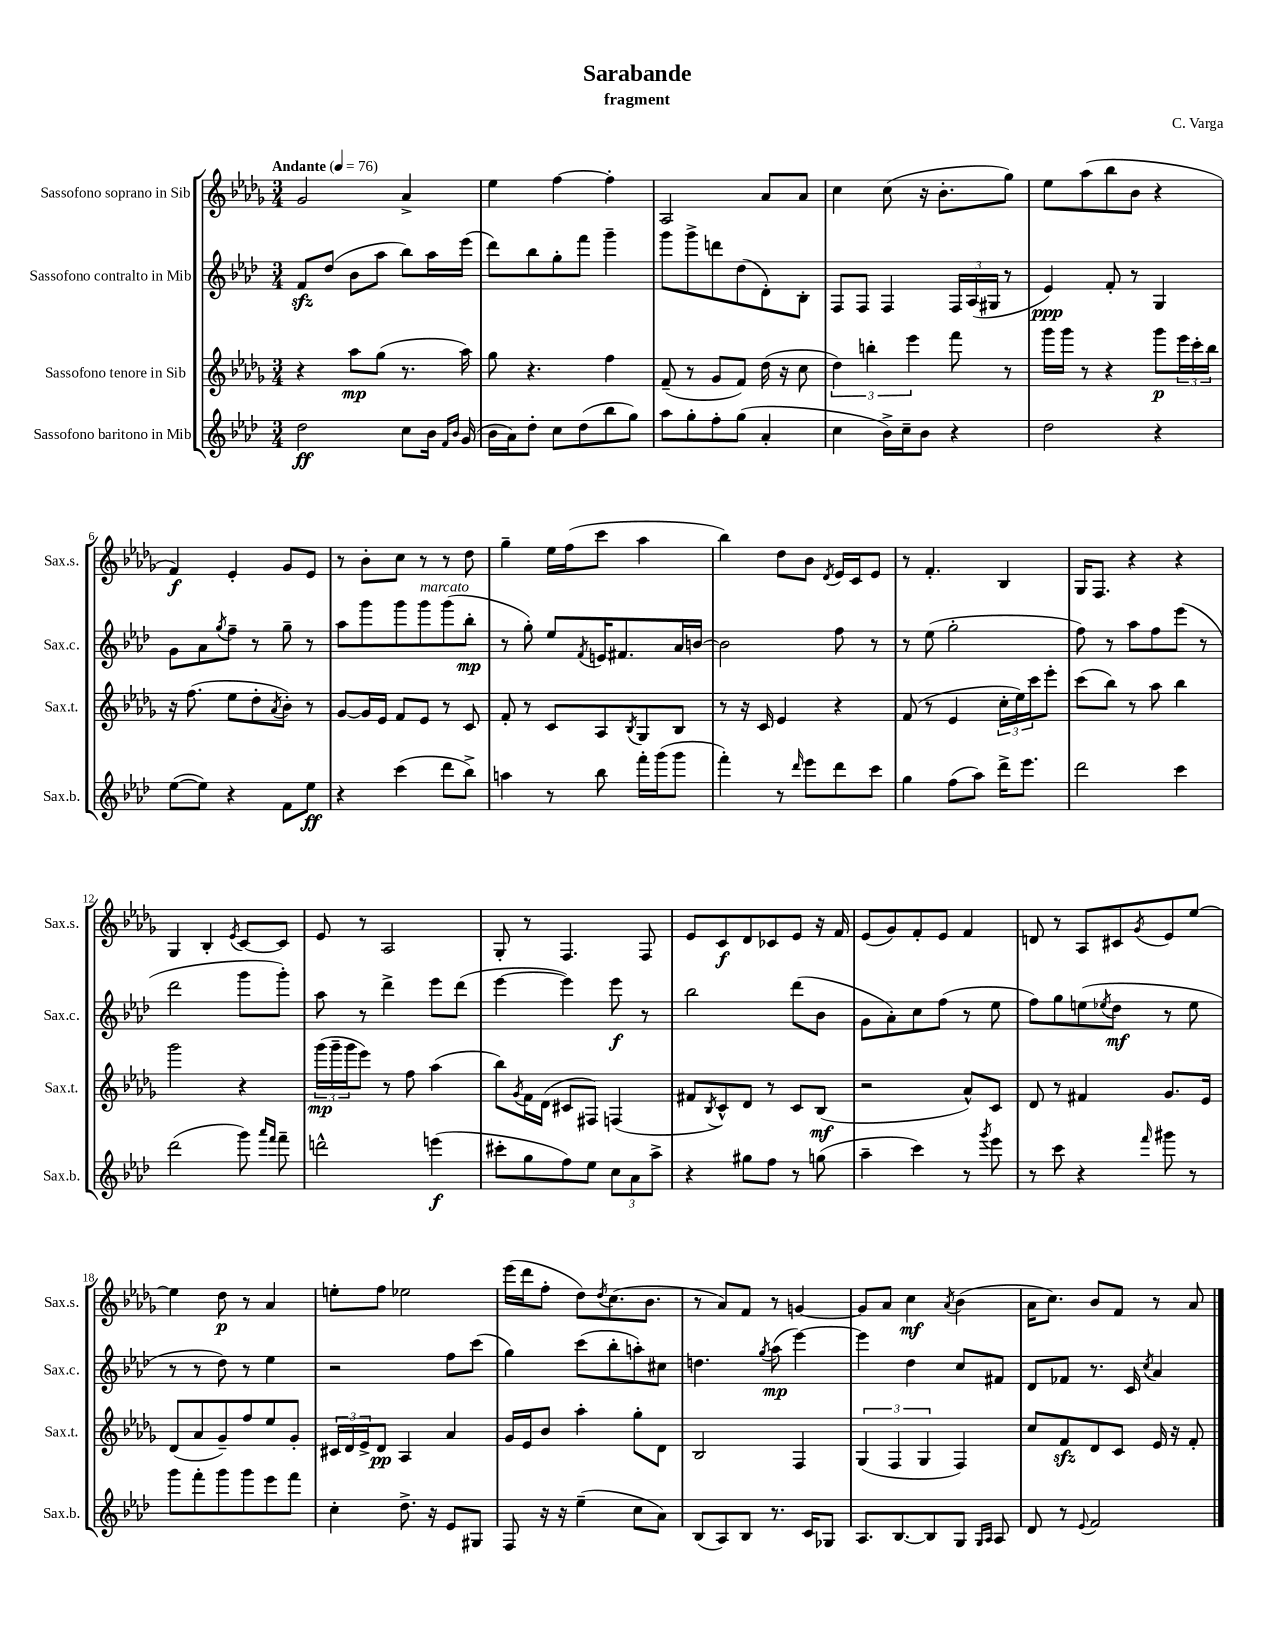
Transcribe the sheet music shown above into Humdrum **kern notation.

**kern	**dynam	**kern	**dynam	**kern	**dynam	**kern	**dynam
*part4	*part4	*part3	*part3	*part2	*part2	*part1	*part1
*staff4	*staff4	*staff3	*staff3	*staff2	*staff2	*staff1	*staff1
*I"Sassofono baritono in Mib	*	*I"Sassofono tenore in Sib	*	*I"Sassofono contralto in Mib	*	*I"Sassofono soprano in Sib	*
*I'Sax.b.	*	*I'Sax.t.	*	*I'Sax.c.	*	*I'Sax.s.	*
*clefG2	*	*clefG2	*	*clefG2	*	*clefG2	*
*k[b-e-a-d-]	*	*k[b-e-a-d-g-]	*	*k[b-e-a-d-]	*	*k[b-e-a-d-g-]	*
*M3/4	*	*M3/4	*	*M3/4	*	*M3/4	*
*MM76	*	*MM76	*	*MM76	*	*MM76	*
=1	=1	=1	=1	=1	=1	=1	=1
!	!	!	!	!	!	!LO:TX:a:B:t=Andante	!
2dd-\	ff	4r	.	8fzz/L	.	2g-/	.
.	.	.	.	(8dd-/J	.	.	.
.	.	8aa-\L	mp	8b-\L	.	.	.
.	.	(8gg-\J	.	8aa-\J	.	.	.
8cc\L	.	8.r	.	8bb-\L)	.	4a-^/	.
16b-\Jk	.	.	.	16aa-\L	.	.	.
16qqf/LL	.	.	.	.	.	.	.
16qqb-/JJ	.	.	.	.	.	.	.
(16g/	.	16aa-\)	.	(16eee-\JJ	.	.	.
=2	=2	=2	=2	=2	=2	=2	=2
16b-\LL	.	8gg-\	.	8ddd-\L)	.	4ee-\	.
16a-\J)	.	.	.	.	.	.	.
8dd-'\J	.	4.r	.	8bb-\	.	.	.
8cc\L	.	.	.	8gg'\	.	[4ff\	.
(8dd-\	.	.	.	8fff\J	.	.	.
8bb-\	.	4ff\	.	4ggg~\	.	4ff'\]	.
8gg\J)	.	.	.	.	.	.	.
=3	=3	=3	=3	=3	=3	=3	=3
8aa-\L	.	(8f~/	.	8ggg\L	.	2A-/	.
8gg'\	.	8r	.	8ggg^\	.	.	.
8ff'\	.	8g-/L	.	8dddn\	.	.	.
(8gg\J	.	8f/J)	.	(8dd-\	.	.	.
4a-'/	.	(16dd-\	.	8d-'\)	.	8a-/L	.
.	.	16r	.	.	.	.	.
.	.	8cc\	.	8B-'\J	.	8a-/J	.
=4	=4	=4	=4	=4	=4	=4	=4
4cc\	.	6dd-\)	.	8F/L	.	4cc\	.
.	.	.	.	8F/J	.	.	.
.	.	6bbn'\	.	.	.	.	.
16b-^\LL)	.	.	.	4F/	.	(8cc\	.
16cc~\J	.	.	.	.	.	.	.
.	.	6eee-\	.	.	.	.	.
8b-\J	.	.	.	.	.	16r	.
.	.	.	.	.	.	8.b-'\L	.
4r	.	8fff\	.	24F/LL	.	.	.
.	.	.	.	(24A-/	.	.	.
.	.	.	.	24G#X/JJ	.	.	.
.	.	8r	.	8r	.	8gg-\J)	.
=5	=5	=5	=5	=5	=5	=5	=5
2dd-\	.	16ggg-\LL	.	4e-/)	ppp	8ee-\L	.
.	.	16ggg-\JJ	.	.	.	.	.
.	.	8r	.	.	.	(8aa-\	.
.	.	4r	.	8f'/	.	8bb-\	.
.	.	.	.	8r	.	8b-\J	.
4r	.	8ggg-\L	p	4G/	.	4r	.
.	.	24eee-\L	.	.	.	.	.
.	.	24ccc'\	.	.	.	.	.
.	.	24bb-\JJ	.	.	.	.	.
!!LO:LB:g=z
=6	=6	=6	=6	=6	=6	=6	=6
([8ee-\L	.	16r	.	8g\L	.	4f/)	f
.	.	(8.ff\	.	.	.	.	.
8ee-\J])	.	.	.	8a-\	.	.	.
.	.	.	.	8qgg/	.	.	.
4r	.	8ee-\L	.	8ff~\J	.	4e-'/	.
.	.	8dd-'\	.	8r	.	.	.
.	.	8qa-/	.	.	.	.	.
8f\L	.	8b-'\J)	.	8gg~\	.	8g-/L	.
8ee-\J	ff	8r	.	8r	.	8e-/J	.
=7	=7	=7	=7	=7	=7	=7	=7
4r	.	[8g-/L	.	8aa-\L	.	8r	.
.	.	16g-/L]	.	8ggg\	.	8b-'\L	.
.	.	16e-/JJ	.	.	.	.	.
(4ccc\	.	8f/L	.	8ggg\	.	8cc\J	.
!	!	!	!	!LO:TX:a:i:t=marcato	!	!	!
.	.	8e-/J	.	8ggg\	.	8r	.
8ddd-\L	.	8r	.	(8ggg\	.	8r	.
8bb-^\J)	.	8c/	.	8bb-'\J	mp	8dd-\	.
=8	=8	=8	=8	=8	=8	=8	=8
4aan\	.	8f'/	.	8r	.	4gg-~\	.
.	.	8r	.	8gg'\)	.	.	.
8r	.	8c/L	.	8ee-/L	.	16ee-\LL	.
.	.	.	.	.	.	(16ff\J	.
.	.	.	.	8qf/	.	.	.
8bb-\	.	8A-/	.	16en/K	.	8ccc\J	.
.	.	.	.	8.f#X/	.	.	.
.	.	8qB-/	.	.	.	.	.
16fff'\LL	.	8G-/	.	.	.	4aa-\	.
(16ggg\J	.	.	.	.	.	.	.
8ggg\J	.	8B-/J	.	16a-/L	.	.	.
.	.	.	.	[16bn/JJ	.	.	.
=9	=9	=9	=9	=9	=9	=9	=9
4fff'\)	.	8r	.	2b\]	.	4bb-\)	.
.	.	16r	.	.	.	.	.
.	.	16c/	.	.	.	.	.
8r	.	4e-/	.	.	.	8dd-\L	.
16qqddd-/	.	.	.	.	.	.	.
8eee-\L	.	.	.	.	.	8b-\J	.
.	.	.	.	.	.	8qd-/	.
8ddd-\	.	4r	.	8ff\	.	16e-/LL	.
.	.	.	.	.	.	16c/J	.
8ccc\J	.	.	.	8r	.	8e-/J	.
=10	=10	=10	=10	=10	=10	=10	=10
4gg\	.	(8f/	.	8r	.	8r	.
.	.	8r	.	(8ee-\	.	4.f'/	.
(8ff\L	.	4e-/	.	2gg'\	.	.	.
8aa-\J)	.	.	.	.	.	.	.
16ddd-^\KL	.	24cc'\LL	.	.	.	4B-/	.
.	.	24ee-\)	.	.	.	.	.
8.eee-\J	.	.	.	.	.	.	.
.	.	24ccc\J	.	.	.	.	.
.	.	8eee-'\J	.	.	.	.	.
=11	=11	=11	=11	=11	=11	=11	=11
2ddd-\	.	(8ccc\L	.	8ff\)	.	16G-/KL	.
.	.	.	.	.	.	8.F/J	.
.	.	8bb-\J)	.	8r	.	.	.
.	.	8r	.	8aa-\L	.	4r	.
.	.	8aa-\	.	8ff\	.	.	.
4ccc\	.	4bb-\	.	(8eee-\J	.	4r	.
.	.	.	.	8r	.	.	.
!!LO:LB:g=z
=12	=12	=12	=12	=12	=12	=12	=12
(2ddd-\	.	2ggg-\	.	2ddd-\	.	4G-/	.
.	.	.	.	.	.	4B-'/	.
.	.	.	.	.	.	8qe-/	.
8ggg\)	.	4r	.	8ggg\L	.	[8c/L	.
16qqaaa-/LL	.	.	.	.	.	.	.
16qqfff/JJ	.	.	.	.	.	.	.
8fff~\	.	.	.	8ggg'\J)	.	8c/J]	.
=13	=13	=13	=13	=13	=13	=13	=13
2dddn^^\	.	(24ggg-\LL	mp	8aa-\	.	8e-/	.
.	.	24ggg-~\	.	.	.	.	.
.	.	24ggg-\J	.	.	.	.	.
.	.	8eee-\J)	.	8r	.	8r	.
.	.	8r	.	4ddd-^\	.	2A-/	.
.	.	8ff\	.	.	.	.	.
(4eeen\	f	(4aa-\	.	8eee-\L	.	.	.
.	.	.	.	(8ddd-\J	.	.	.
=14	=14	=14	=14	=14	=14	=14	=14
8ccc#X'\L	.	8bb-\L)	.	[4eee-\	.	8G-'/	.
.	.	8qg-/	.	.	.	.	.
8gg\	.	16f\L	.	.	.	8r	.
.	.	(16d-\JJ	.	.	.	.	.
8ff\)	.	8c#X/L	.	4eee-\])	.	4.F/	.
8ee-\J	.	8F#X/J)	.	.	.	.	.
12cc\L	.	(4Fn/	.	8eee-\	f	.	.
12a-\	.	.	.	.	.	.	.
.	.	.	.	8r	.	8F/	.
12aa-^\J	.	.	.	.	.	.	.
=15	=15	=15	=15	=15	=15	=15	=15
4r	.	8f#X/L	.	2bb-\	.	8e-/L	.
.	.	8qB-/	.	.	.	.	.
.	.	8c^^/)	.	.	.	8c/	f
8gg#X\L	.	8d-/J	.	.	.	8d-/	.
8ff\J	.	8r	.	.	.	8c-X/	.
8r	.	8c/L	.	(8ddd-\L	.	8e-/J	.
(8ggn\	.	(8B-/J	mf	8b-\J	.	16r	.
.	.	.	.	.	.	16f/	.
=16	=16	=16	=16	=16	=16	=16	=16
4aa-~\	.	2r	.	8g\L	.	(8e-/L	.
.	.	.	.	8a-'\)	.	8g-/)	.
4ccc\)	.	.	.	8cc\	.	8f'/	.
.	.	.	.	(8ff\J	.	8e-/J	.
8r	.	8a-^^/L)	.	8r	.	4f/	.
8qggg/	.	.	.	.	.	.	.
8eee-\	.	8c/J	.	8ee-\	.	.	.
=17	=17	=17	=17	=17	=17	=17	=17
8r	.	8d-/	.	8ff\L)	.	8dn/	.
8ccc\	.	8r	.	8gg\	.	8r	.
4r	.	4f#X/	.	(8een\	.	8A-/L	.
.	.	.	.	8qee-X/	.	.	.
.	.	.	.	8dd-\J	mf	8c#X/	.
16qqfff/	.	.	.	.	.	8qg-/	.
8ggg#X\	.	8.g-/L	.	8r	.	8e-/	.
8r	.	.	.	8ee-\	.	[8ee-/J	.
.	.	16e-/Jk	.	.	.	.	.
!!LO:LB:g=z
=18	=18	=18	=18	=18	=18	=18	=18
8ggg\L	.	(8d-/L	.	8r	.	4ee-\]	.
8fff'\	.	8a-/	.	8r	.	.	.
8ggg\	.	8g-~/)	.	8dd-\)	.	8dd-\	p
8ggg\	.	8ff/	.	8r	.	8r	.
8eee-\	.	8ee-/	.	4ee-\	.	4a-/	.
8fff\J	.	8g-'/J	.	.	.	.	.
=19	=19	=19	=19	=19	=19	=19	=19
4cc'\	.	24c#X/LL	.	2r	.	8een'\L	.
.	.	24d-/	.	.	.	.	.
.	.	24e-^/J	.	.	.	.	.
.	.	8d-/J	pp	.	.	8ff\J	.
8.dd-^\	.	4A-/	.	.	.	2ee-X\	.
16r	.	.	.	.	.	.	.
8e-/L	.	4a-/	.	8ff\L	.	.	.
8G#X/J	.	.	.	(8ccc\J	.	.	.
=20	=20	=20	=20	=20	=20	=20	=20
8F/	.	16g-/LL	.	4gg\)	.	(16eee-\LL	.
.	.	16e-/J	.	.	.	16ddd-\J	.
16r	.	8b-/J	.	.	.	8ff'\J	.
16r	.	.	.	.	.	.	.
(4ee-~\	.	4aa-'\	.	(8ccc\L	.	8dd-\L)	.
.	.	.	.	.	.	8qdd-/	.
.	.	.	.	8bb-'\	.	(8.cc\	.
8cc\L	.	8gg-'\L	.	8aan'\)	.	.	.
.	.	.	.	.	.	8.b-\J	.
8a-\J)	.	8d-\J	.	8cc#X\J	.	.	.
=21	=21	=21	=21	=21	=21	=21	=21
(8B-/L	.	2B-/	.	4.ddn\	.	8r	.
8A-/)	.	.	.	.	.	8a-/L)	.
8B-/J	.	.	.	.	.	8f/J	.
.	.	.	.	8qgg/	.	.	.
8.r	.	.	.	(8aa-\	mp	8r	.
.	.	4F/	.	[4eee-\)	.	[4gn/	.
16c/KL	.	.	.	.	.	.	.
8G-X/J	.	.	.	.	.	.	.
=22	=22	=22	=22	=22	=22	=22	=22
8.A-/L	.	(6G-/	.	4eee-\]	.	8g/L]	.
.	.	.	.	.	.	8a-/J	.
.	.	6F/	.	.	.	.	.
[8.B-/	.	.	.	.	.	.	.
.	.	.	.	4dd-\	.	4cc\	mf
.	.	6G-/	.	.	.	.	.
8B-/]	.	.	.	.	.	.	.
.	.	.	.	.	.	8qa-/	.
8G/J	.	4F/)	.	8cc/L	.	(4b-\	.
16qqG/LL	.	.	.	.	.	.	.
16qqA-/JJ	.	.	.	.	.	.	.
8A-/	.	.	.	8f#X/J	.	.	.
=23	=23	=23	=23	=23	=23	=23	=23
8d-/	.	8cc/L	.	8d-/L	.	16a-\KL	.
.	.	.	.	.	.	8.cc\J)	.
8r	.	8fzz/	.	8f-X/J	.	.	.
8qqe-/	.	.	.	.	.	.	.
2f/	.	8d-/	.	8.r	.	8b-/L	.
.	.	8c/J	.	.	.	8f/J	.
.	.	.	.	16c/	.	.	.
.	.	.	.	8qcc/	.	.	.
.	.	16e-/	.	4a-/	.	8r	.
.	.	16r	.	.	.	.	.
.	.	8f'/	.	.	.	8a-/	.
==	==	==	==	==	==	==	==
*-	*-	*-	*-	*-	*-	*-	*-
